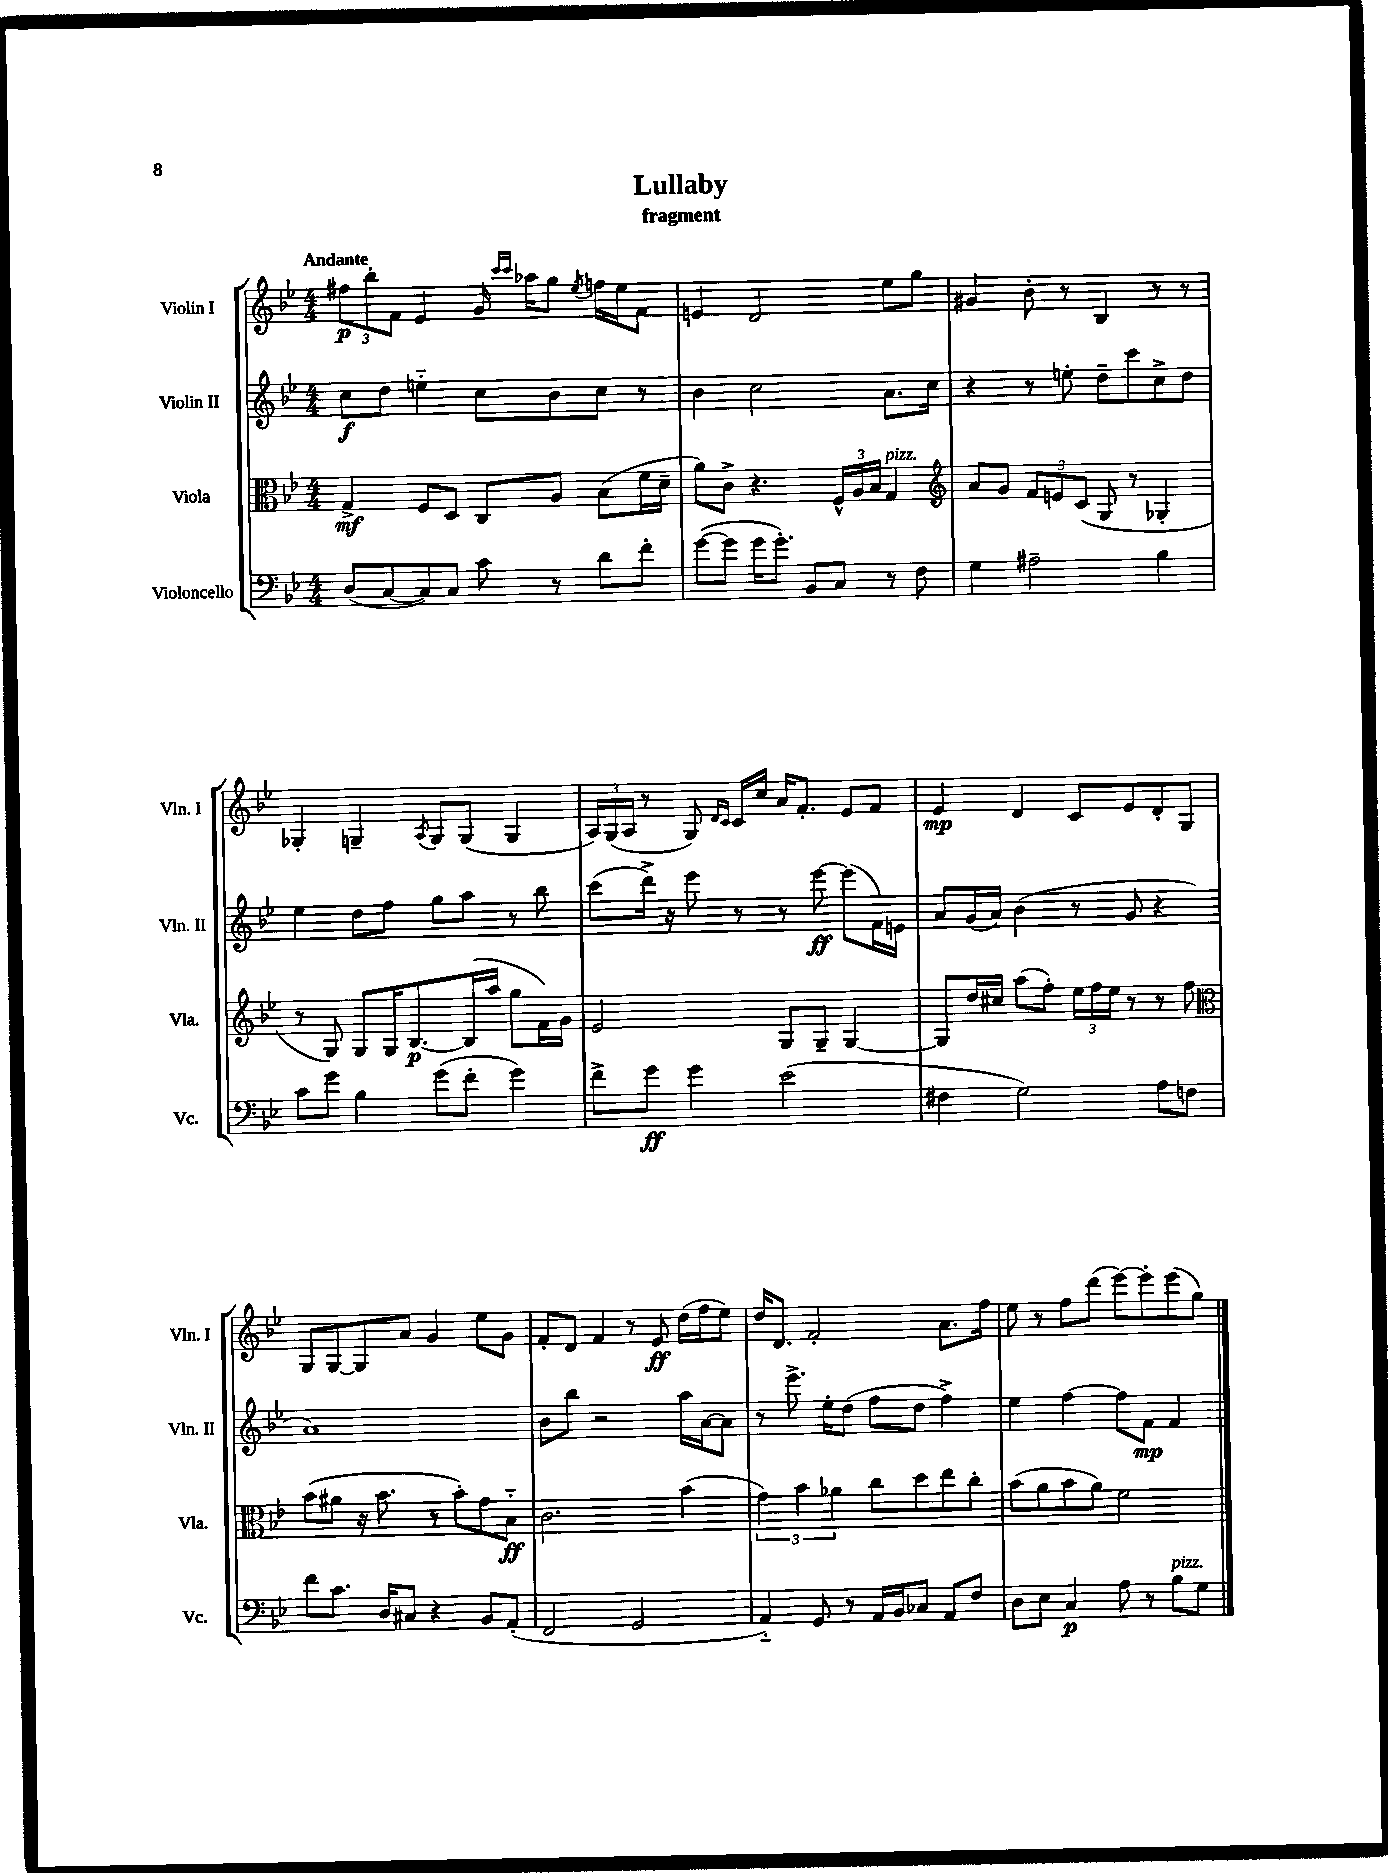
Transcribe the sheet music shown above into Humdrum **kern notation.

**kern	**kern	**kern	**kern
*staff4	*staff3	*staff2	*staff1
*clefF4	*clefC3	*clefG2	*clefG2
*k[b-e-]	*k[b-e-]	*k[b-e-]	*k[b-e-]
*M4/4	*M4/4	*M4/4	*M4/4
(8D	4G^	8cc	12ff#
.	.	.	12bb-'
[8C	.	8dd	.
.	.	.	12f
8C])	8F	4ee'~	4e-
8C	8D	.	.
8c	8C	8cc	16g
.	.	.	16qqccc
.	.	.	16qqccc
.	.	.	16aa-
8r	8A	8b-	8gg
.	.	.	8qee-
8d	(8B-	8cc	16ff
.	.	.	16ee-
8f'	16f	8r	8f
.	16d~	.	.
=	=	=	=
([8g	8a)	4b-	4e
8g]	8c^	.	.
16g	4.r	2cc	2d
8.g')	.	.	.
8BB-	.	.	.
8C	24F^^	.	.
.	24A	.	.
.	24B-	.	.
8r	4G	8.a	8ee-
8F	.	.	8gg
.	.	16cc	.
=	=	=	=
*	*clefG2	*	*
4G	8a	4r	4g#
.	8g	.	.
2A#~	12f	8r	8b-'
.	12e	.	.
.	.	8ee'	8r
.	(12c	.	.
.	8G	8dd~	4B-
.	8r	8ccc	.
4B-	4G-'	8cc^	8r
.	.	8dd	8r
=	=	=	=
8c	8r	4ee-	4G-'
8g	8G)	.	.
4B-	8G	8dd	4G~
.	16G	8ff	.
.	[8.B-	.	.
.	.	.	8qA
(8g	.	8gg	8G
8f'	(16B-]	8aa	(8G
.	16aa	.	.
4g)	8gg	8r	4G
.	16f)	8bb-	.
.	16g	.	.
=	=	=	=
8f^	2e-	(8ccc	24A)
.	.	.	(24G
.	.	.	24A
8g	.	16ddd^)	8r
.	.	16r	.
4g	.	8eee-	8G)
.	.	.	16qqd
.	.	.	16qqc
.	.	8r	16c
.	.	.	16cc
(2e-	8G	8r	16a
.	.	.	8.f'
.	8G~	[8eee-	.
.	[4G	(8eee-]	8e-
.	.	16f)	8f
.	.	16e	.
=	=	=	=
4F#	8G]	8a	4e-
.	16dd	(16g	.
.	16cc#	16a)	.
2G)	(8aa	(4b-	4d
.	8ff')	.	.
.	24ee-	8r	8c
.	24ff	.	.
.	24ee-	.	.
.	8r	8g	8e-
8A	8r	4r	8d'
8F	8ff	.	8G
=	=	=	=
*	*clefC3	*	*
8f	(8b-	1a)	8G
8.c	8a#	.	[8G
.	16r	.	8G]
16D	8.b-	.	.
8C#	.	.	8a
4r	8r	.	4g
.	8b-')	.	.
8BB-	8g	.	8ee-
(8AA'	8B-'~	.	8g
=	=	=	=
2FF	2.c	8b-	8f'
.	.	8bb-	8d
.	.	2r	4f
2GG	.	.	8r
.	.	.	8e-
.	(4b-	16aa	(16dd
.	.	[16a	16ff
.	.	8a]	8ee-)
=	=	=	=
4AA'~)	6g)	8r	16dd
.	.	.	8.d
.	.	8.eee-^	.
.	6b-	.	.
8GG	.	.	2f'
.	.	16ee-'	.
.	6a-	.	.
8r	.	(8dd	.
16AA	8cc	8ff	.
16BB-	.	.	.
8C-	8dd	8dd	.
8AA	8ee-	4ff^)	8.a
8F	8cc'	.	.
.	.	.	16ff
=	=	=	=
8D	(8b-	4ee-	8ee-
8E-	8a	.	8r
4C	8b-	[4ff	8ff
.	8a)	.	(8ddd
8A	2f	8ff]	[8eee-)
8r	.	8f	8eee-']
8B-	.	4f	(8eee-
8G	.	.	8gg)
==	==	==	==
*-	*-	*-	*-
